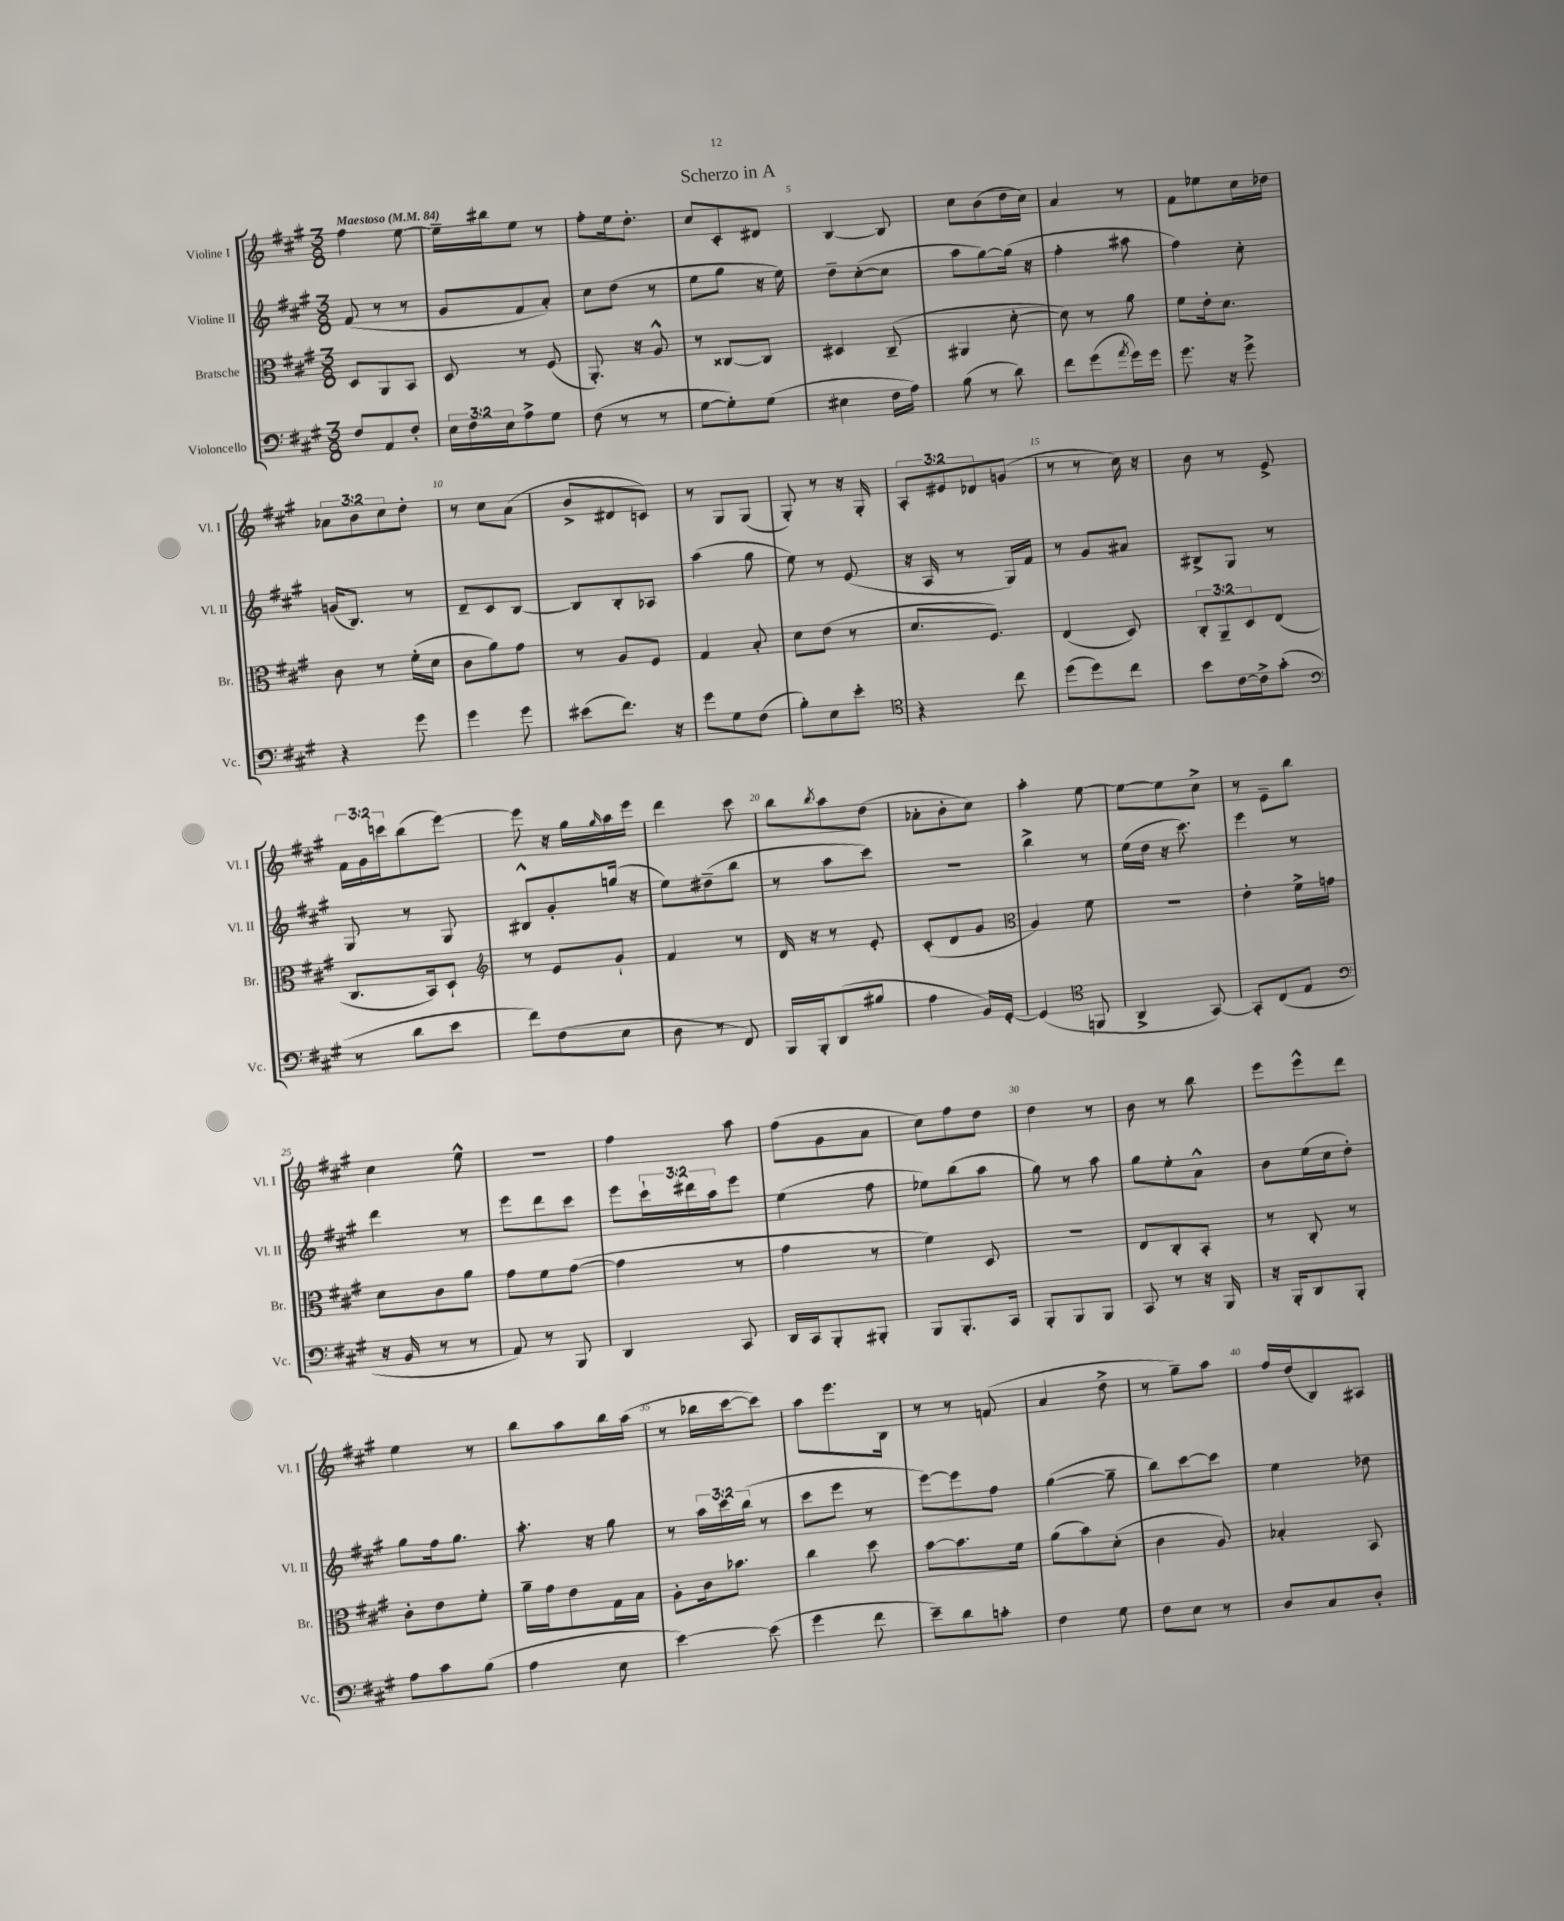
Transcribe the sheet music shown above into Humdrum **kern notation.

**kern	**kern	**kern	**kern
*part4	*part3	*part2	*part1
*staff4	*staff3	*staff2	*staff1
*I"Violoncello	*I"Bratsche	*I"Violine II	*I"Violine I
*I'Vc.	*I'Br.	*I'Vl. II	*I'Vl. I
*clefF4	*clefC3	*clefG2	*clefG2
*k[f#c#g#]	*k[f#c#g#]	*k[f#c#g#]	*k[f#c#g#]
*M3/8	*M3/8	*M3/8	*M3/8
*MM84	*MM84	*MM84	*MM84
=1	=1	=1	=1
!	!	!	!LO:TX:a:B:t=Maestoso
8F#/L	8D/L	(8f#/	4ff#\
8AA/	8AA/	8r	.
8F#'/J	8BB/J	8r	[8ee\
=2	=2	=2	=2
24E\LL	8D/	8g#/L	16ee~\LL]
24F#\	.	.	.
.	.	.	16bb#X\J
24E\J	.	.	.
8A^\	8r	8f#/	8ee\J
8G#\J	(8F#/	8a'/J)	8r
=3	=3	=3	=3
(8F#\	8.AA'/)	8cc#\L	8ff#'\L
8r	.	(8dd\J	16ee\k
.	16r	.	8.dd'\J
8r	8A^^/	8r	.
=4	=4	=4	=4
[8G#\L	8r	8ee\L	8cc#/L
8G#'\])	[8C##X/L	8gg#\J	8c#'/
(8G#\J	8C##/J]	16r	8d#X/J
.	.	16ee\)	.
=5	=5	=5	=5
4E#X\	4D#X/	8dd~\L	[4B/
.	.	([8cc#'\	.
16F#\LL	(8C#~/	8cc#\J]	8B/]
16A\JJ)	.	.	.
=6	=6	=6	=6
(8B\	4AA#X/	8aa\L	8cc#\L
8r	.	[8gg#\)	(8b\
8d\)	[8d'\	(16gg#\Jk]	16dd\L
.	.	16r	16cc#\JJ)
=7	=7	=7	=7
8f#\L	8d\])	4ff#'\	4a/
(8g#\	8r	.	.
8qa/	.	.	.
16g#\L)	8a\	8aa#X\	8r
16g#\JJ	.	.	.
=8	=8	=8	=8
8.g#\	8f#\L	4ff#\)	8f#\L
.	16e'\k	.	8ee-X\
16r	8.d\J	.	.
8g#^\	.	8cc#'\	16cc#\L
.	.	.	16dd-X\JJ
!!LO:LB:g=z
=9	=9	=9	=9
4r	8c#\	(16gn/KL	12a-X\L
.	.	8.B/J)	.
.	.	.	12b\
.	8r	.	.
.	.	.	12cc#\
8g#\	(16f#'\LL	8r	8dd'\J
.	16d\JJ	.	.
=10	=10	=10	=10
4g#\	8c#\L	8d~/L	8r
.	8a\)	8c#/	8cc#\L
8g#\	8g#\J	[8B/J	(8a\J
=11	=11	=11	=11
(8e#X\L	8r	8B/L]	8b^/L
8.f#\J)	8A/L	8B'/	8d#X/
.	8F#/J	8A-X/J	8cn/J)
16r	.	.	.
=12	=12	=12	=12
8g#\L	4G#/	(4aa\	8r
8G#\	.	.	8G#/L
(8F#\J	8B'/	8gg#\	(8G#/J
=13	=13	=13	=13
8B'\L)	8d\L	8ee\)	8G#'/)
8E\	(8e\J	8r	8r
8e'\J	8r	(8e/	16r
.	.	.	16G#'/
=14	=14	=14	=14
*clefC4	*	*	*
4r	8.d/L	16r	12A'/L
.	.	16A/	.
.	.	.	12e#X/
.	.	8r	.
.	.	.	12d-X/
.	8.F#/J)	.	.
8cc#\	.	16G#/LL)	(8gn/J
.	.	16f#/JJ	.
=15	=15	=15	=15
(8dd\L	(4E/	8r	8r
8dd\)	.	8g#/L	8r
8cc#\J	8D/)	8a#X/J	16cc#\)
.	.	.	16r
=16	=16	=16	=16
8b\L	12C#'/L	8B#X^/L	8b\
.	12AA~/	.	.
[16c#\L	.	8G#/J	8r
.	12D/	.	.
16c#^\J]	.	.	.
(8g#'\J	(8E/J	8r	8e^/
!!LO:LB:g=z
=17	=17	=17	=17
*clefF4	*	*	*
8r	8.C#/L	8G#/	24f#\LL
.	.	.	24g#\
.	.	.	24cccn\J
8d\L	.	8r	(8bb\
.	16BB/k)	.	.
8e\J	8D`/J	8G#/	[8eee\J)
=18	=18	=18	=18
*	*clefG2	*	*
8f#\L)	8r	8B#X^^/L	8eee\]
(8F#\	8e/L	8g#'/	16r
.	.	.	16gg#\LL
.	.	.	16qqgg#/
8E\J	8g#`/J	(16ggn/Jk	16aa\
.	.	16r	16eee\JJ
=19	=19	=19	=19
8D\	4f#/	8ee\L)	4ddd\
8r	.	(8dd#X~\	.
8FF#/)	8r	8bb\J	8ccc#\
=20	=20	=20	=20
16BBB/LL	16d/	8r	8bb\L
16BBB'/J	16r	.	.
.	.	.	8qbb/
(8DD/	8r	8aa\L	8aa\
8B#X/J	8e'/	8ccc#\J)	(8dd\J
=21	=21	=21	=21
4A\	(8c#'/L	4.r	8a-X'\L
.	8d/	.	8b'\
16BB/LL)	8g#/J	.	8cc#\J)
[16GG#'/JJ	.	.	.
=22	=22	=22	=22
*	*clefC3	*	*
(4GG#/]	4A/)	4bb^\	4aa'\
*clefC4	*	*	*
8FFn/	8f#\	8r	[8ee\
=23	=23	=23	=23
4AA^/	4.r	(16ee\LL	8ee\L_
.	.	16dd\JJ	.
.	.	16r	8ee\]
.	.	8.ccc#\)	.
[8GG#/)	.	.	8cc#^\J
=24	=24	=24	=24
8GG#'/L]	4e'\	4eee\	8r
(8C#/	.	.	8e~\L
8E/J	16f#^\LL	8r	8bb\J
.	16gn\JJ	.	.
!!LO:LB:g=z
=25	=25	=25	=25
*clefF4	*	*	*
16r	8d\L	4ddd\	4cc#\
16BB/	.	.	.
8r	8c#\	.	.
8r	8a\J	8r	8ee^^\
=26	=26	=26	=26
8AA/)	8g#\L	8eee\L	4.r
8r	8f#\	8ddd\	.
8BBB/	([8g#\J	8ccc#\J	.
=27	=27	=27	=27
4DD/	4g#\]	8eee\L	4ff#\
.	.	24ccc#`\L	.
.	.	24ddd#X\	.
.	.	24aa\J	.
8CC#/	8r	8eee\J	8aa\
=28	=28	=28	=28
16DD/LL	4g#\	(4ee\	(8ff#\L
16CC#/J	.	.	.
8BBB'/	.	.	8g#\
8BBB#X'/J	8r	8ff#\	8a\J
=29	=29	=29	=29
8BBB/L	4f#\)	8ee-X\L)	8cc#\L)
8.BBB'/	.	(8bb\	8ff#\
.	8D/	8aa\J	8dd\J
16CC#/Jk	.	.	.
=30	=30	=30	=30
8BBB'/L	4.r	8gg#\)	4dd\
8BBB/	.	8r	.
8BBB/J	.	8aa\	8r
=31	=31	=31	=31
8CC#/	8E/L	8gg#\L	8b\
8r	8C#'/	8ee'\	8r
16r	8BB'/J	8a^^\J	8bb\
16BBB/	.	.	.
=32	=32	=32	=32
16r	8r	8b\L	8eee\L
16BBB'/KL	.	.	.
8DD/	8C#'/	(16ee\L	8eee^^\
.	.	16cc#\J	.
8BBB'/J	8r	8dd'\J)	8ddd\J
!!LO:LB:g=z
=33	=33	=33	=33
8A\L	8c#'\L	8gg#\L	4ee\
8c#\	8e\	16ff#\k	.
.	.	8.gg#\J	.
(8B\J	8f#'\J	.	8r
=34	=34	=34	=34
4A\	16a~\LL	8.aa'\	8bb\L
.	16g#\J	.	.
.	8e\	.	8aa\
.	.	16r	.
8E\	16G#\L	8gg#\	16bb\L
.	16B\JJ	.	(16aa\JJ
=35	=35	=35	=35
[4e\)	8A'\L	8r	8r
.	16c#\k	24aa\LL	16bb-X\LL
.	.	24ccc#\	.
.	8.b-X\J	.	[16ccc#\J
.	.	(24bb\JJ	.
(8e\]	.	8r	8ccc#\J])
=36	=36	=36	=36
4g#\	4cc#\	8ccc#\L	8aa\L
.	.	8eee\J	8.eee\
8f#\	8dd\	8r	.
.	.	.	16B\Jk
=37	=37	=37	=37
8e~\L)	[8b\L	[8eee\L)	8r
8d\	8.b\]	8eee\]	8r
8cn'\J	.	8ff#\J	(8fn/
.	16f#\Jk	.	.
=38	=38	=38	=38
4F#\	(8a\L	([4gg#\	4a/
.	8b\)	.	.
8G#\	(8d'\J	8gg#~\]	8dd^\
=39	=39	=39	=39
8F#\L	4c#\	8bb\L)	8r
8E\J	.	[8ccc#\	8gg#~\L)
8r	8A/)	8ccc#\J]	8aa\J
=40	=40	=40	=40
8D/L	4B-X'/	4ee\	16ff#/LL
.	.	.	(16dd/J
8C#/	.	.	8B/)
8D'/J	8BB/	8dd-X\	8A#X/J
==	==	==	==
*-	*-	*-	*-
